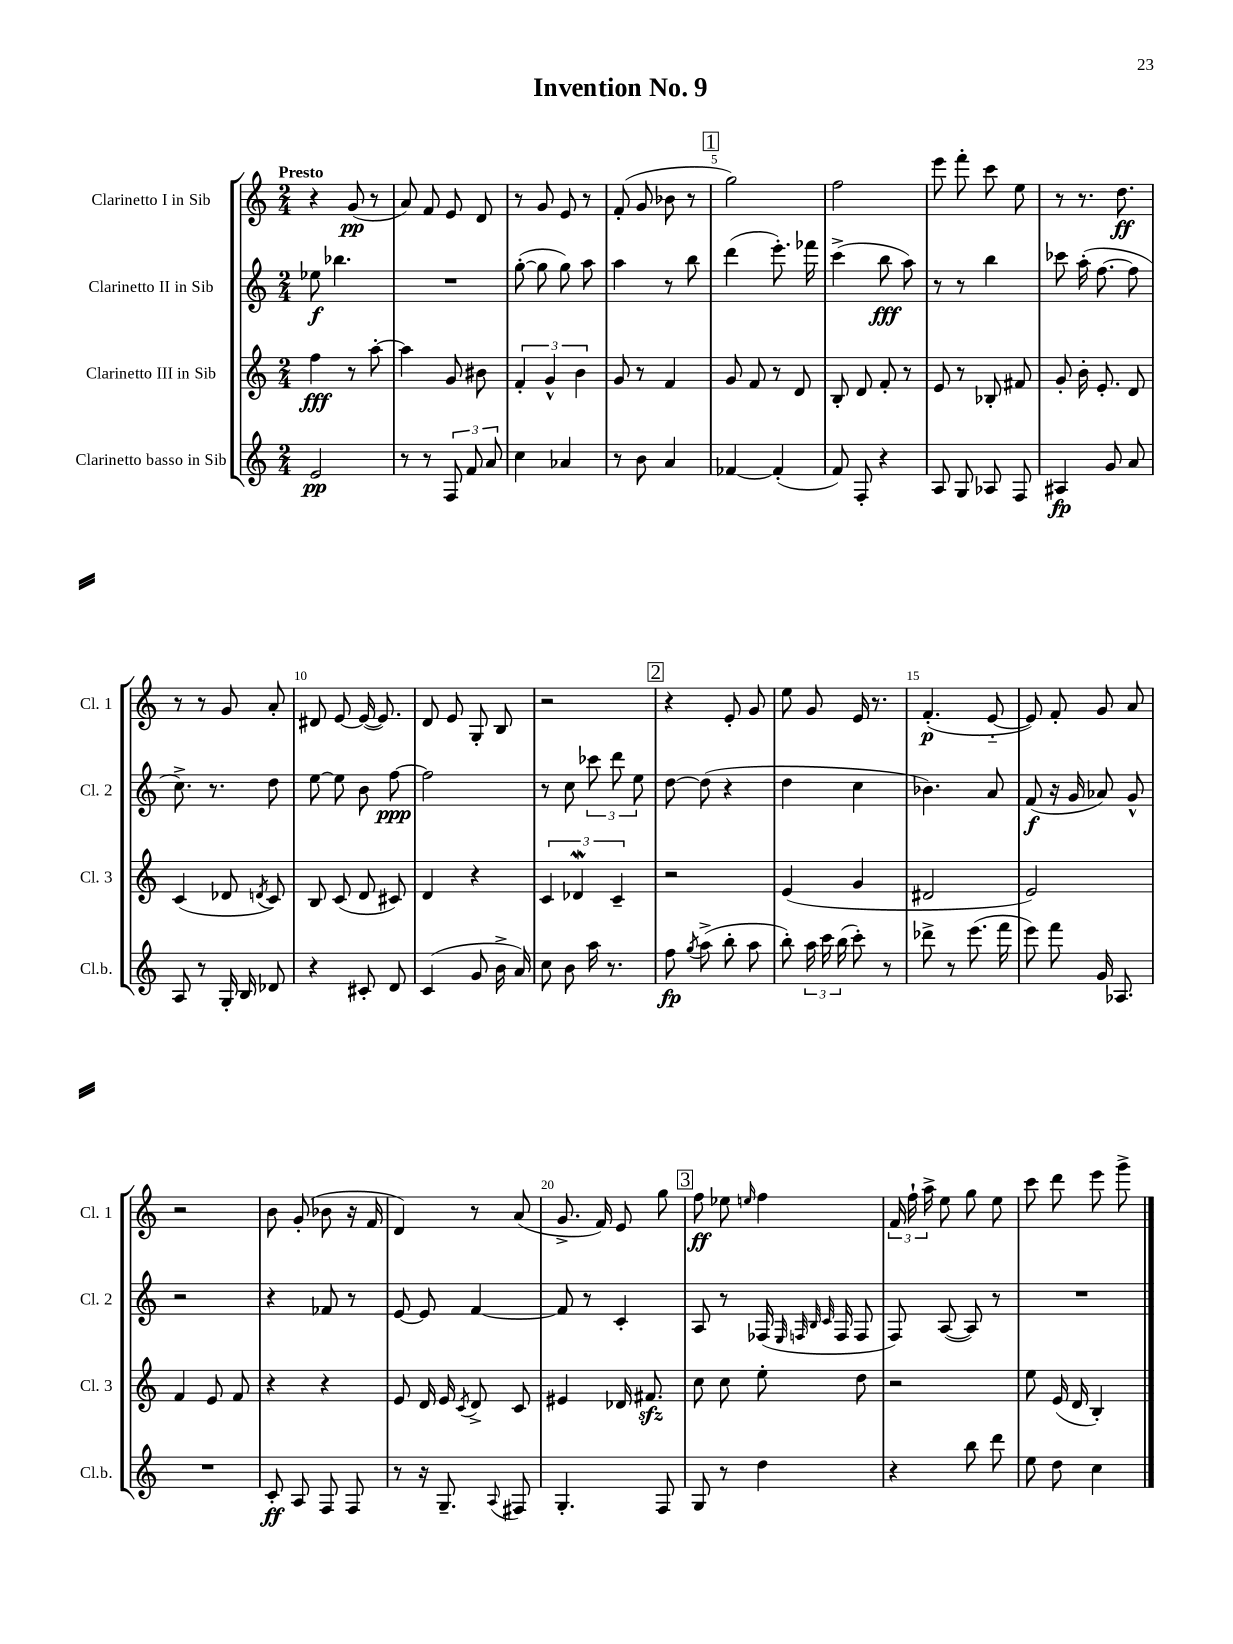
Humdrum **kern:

**kern	**dynam	**kern	**dynam	**kern	**dynam	**kern	**dynam
*part4	*part4	*part3	*part3	*part2	*part2	*part1	*part1
*staff4	*staff4	*staff3	*staff3	*staff2	*staff2	*staff1	*staff1
*I"Clarinetto basso in Sib	*	*I"Clarinetto III in Sib	*	*I"Clarinetto II in Sib	*	*I"Clarinetto I in Sib	*
*I'Cl.b.	*	*I'Cl. 3	*	*I'Cl. 2	*	*I'Cl. 1	*
*clefG2	*	*clefG2	*	*clefG2	*	*clefG2	*
*k[]	*	*k[]	*	*k[]	*	*k[]	*
*M2/4	*	*M2/4	*	*M2/4	*	*M2/4	*
=1	=1	=1	=1	=1	=1	=1	=1
!	!	!	!	!	!	!LO:TX:a:B:t=Presto	!
2e/	pp	4ff\	fff	8ee-X\	f	4r	.
.	.	.	.	4.bb-X\	.	.	.
.	.	8r	.	.	.	(8g/	pp
.	.	[8aa'\	.	.	.	8r	.
=2	=2	=2	=2	=2	=2	=2	=2
8r	.	4aa\]	.	2r	.	8a/)	.
8r	.	.	.	.	.	8f/	.
12F/	.	8g/	.	.	.	8e/	.
12f/	.	.	.	.	.	.	.
.	.	8b#X\	.	.	.	8d/	.
12a/	.	.	.	.	.	.	.
=3	=3	=3	=3	=3	=3	=3	=3
4cc\	.	6f'/	.	([8gg'\	.	8r	.
.	.	.	.	8gg\]	.	8g/	.
.	.	6g^^/	.	.	.	.	.
4a-X/	.	.	.	8gg\)	.	8e/	.
.	.	6b\	.	.	.	.	.
.	.	.	.	8aa\	.	8r	.
=4	=4	=4	=4	=4	=4	=4	=4
8r	.	8g/	.	4aa\	.	(8f'/	.
8b\	.	8r	.	.	.	8g/	.
4a/	.	4f/	.	8r	.	8b-X\	.
.	.	.	.	8bb\	.	8r	.
!!LO:REH:place=s1:t=1
=5	=5	=5	=5	=5	=5	=5	=5
[4f-X/	.	8g/	.	(4ddd\	.	2gg\)	.
.	.	8f/	.	.	.	.	.
(4f-'/]	.	8r	.	8.eee'\)	.	.	.
.	.	8d/	.	.	.	.	.
.	.	.	.	16fff-X\	.	.	.
=6	=6	=6	=6	=6	=6	=6	=6
8f/)	.	8B'/	.	(4ccc^\	.	2ff\	.
8F'/	.	8d/	.	.	.	.	.
4r	.	8f'/	.	8bb\	fff	.	.
.	.	8r	.	8aa\)	.	.	.
=7	=7	=7	=7	=7	=7	=7	=7
8A/	.	8e/	.	8r	.	8eee\	.
8G/	.	8r	.	8r	.	8fff'\	.
8A-X/	.	8B-X'/	.	4bb\	.	8ccc\	.
8F/	.	8f#X/	.	.	.	8ee\	.
=8	=8	=8	=8	=8	=8	=8	=8
4A#X/	fp	8g'/	.	8ccc-X\	.	8r	.
.	.	16b'\	.	(16aa'\	.	8.r	.
.	.	8.e'/	.	[8.ff\	.	.	.
8g/	.	.	.	.	.	.	.
.	.	.	.	.	.	8.dd\	ff
8a/	.	8d/	.	8ff\]	.	.	.
!!LO:LB:g=z
=9	=9	=9	=9	=9	=9	=9	=9
8A/	.	(4c/	.	8.cc^\)	.	8r	.
8r	.	.	.	.	.	8r	.
.	.	.	.	8.r	.	.	.
16G'/	.	8d-X/	.	.	.	8g/	.
16B/	.	.	.	.	.	.	.
.	.	8qdn/	.	.	.	.	.
8d-X/	.	8c/)	.	8dd\	.	8a'/	.
=10	=10	=10	=10	=10	=10	=10	=10
4r	.	8B/	.	[8ee\	.	8d#X/	.
.	.	(8c/	.	8ee\]	.	[8e/	.
8c#X'/	.	8d/	.	8b\	.	(16e/_	.
.	.	.	.	.	.	8.e/])	.
8d/	.	8c#X/)	.	[8ff\	ppp	.	.
=11	=11	=11	=11	=11	=11	=11	=11
(4c/	.	4d/	.	2ff\]	.	8d/	.
.	.	.	.	.	.	8e/	.
8g/	.	4r	.	.	.	8G'/	.
16b^\	.	.	.	.	.	8B/	.
16a/)	.	.	.	.	.	.	.
=12	=12	=12	=12	=12	=12	=12	=12
8cc\	.	6c/	.	8r	.	2r	.
8b\	.	.	.	8cc\	.	.	.
.	.	6d-Xw/	.	.	.	.	.
16aa\	.	.	.	12ccc-X\	.	.	.
8.r	.	.	.	.	.	.	.
.	.	6c~/	.	12ddd\	.	.	.
.	.	.	.	12ee\	.	.	.
!!LO:REH:place=s1:t=2
=13	=13	=13	=13	=13	=13	=13	=13
8ff\	fp	2r	.	[8dd\	.	4r	.
8qgg/	.	.	.	.	.	.	.
(8aa^\	.	.	.	(8dd\]	.	.	.
8bb'\	.	.	.	4r	.	8e'/	.
8aa\	.	.	.	.	.	8g/	.
=14	=14	=14	=14	=14	=14	=14	=14
8bb'\)	.	(4e/	.	4dd\	.	8ee\	.
24aa\	.	.	.	.	.	8g/	.
24ccc\	.	.	.	.	.	.	.
(24bb\	.	.	.	.	.	.	.
8ccc'\)	.	4g/	.	4cc\	.	16e/	.
.	.	.	.	.	.	8.r	.
8r	.	.	.	.	.	.	.
=15	=15	=15	=15	=15	=15	=15	=15
8ddd-X^\	.	2d#X/	.	4.b-X\)	.	(4.f'/	p
8r	.	.	.	.	.	.	.
(8.eee\	.	.	.	.	.	.	.
.	.	.	.	8a/	.	[8e/	.
16fff\	.	.	.	.	.	.	.
=16	=16	=16	=16	=16	=16	=16	=16
8eee\)	.	2e/)	.	(8f/	f	8e/])	.
8fff\	.	.	.	16r	.	8f'/	.
.	.	.	.	16g/	.	.	.
16g/	.	.	.	8a-X/)	.	8g/	.
8.A-X/	.	.	.	.	.	.	.
.	.	.	.	8g^^/	.	8a/	.
!!LO:LB:g=z
=17	=17	=17	=17	=17	=17	=17	=17
2r	.	4f/	.	2r	.	2r	.
.	.	8e/	.	.	.	.	.
.	.	8f/	.	.	.	.	.
=18	=18	=18	=18	=18	=18	=18	=18
8c'/	ff	4r	.	4r	.	8b\	.
8A/	.	.	.	.	.	(8g'/	.
8F/	.	4r	.	8f-X/	.	8b-X\	.
8F/	.	.	.	8r	.	16r	.
.	.	.	.	.	.	16f/	.
=19	=19	=19	=19	=19	=19	=19	=19
8r	.	8e/	.	[8e/	.	4d/)	.
16r	.	16d/	.	8e/]	.	.	.
8.G~/	.	16e/	.	.	.	.	.
.	.	8qc/	.	.	.	.	.
.	.	8d^/	.	[4f/	.	8r	.
8qqA/	.	.	.	.	.	.	.
8F#X/	.	8c/	.	.	.	(8a/	.
=20	=20	=20	=20	=20	=20	=20	=20
4.G'/	.	4e#X/	.	8f/]	.	8.g^/	.
.	.	.	.	8r	.	.	.
.	.	.	.	.	.	16f/)	.
.	.	16d-X/	.	4c'/	.	8e/	.
.	.	8.f#Xzz/	.	.	.	.	.
8F/	.	.	.	.	.	8gg\	.
!!LO:REH:place=s1:t=3
=21	=21	=21	=21	=21	=21	=21	=21
8G/	.	8cc\	.	8A/	.	8ff\	ff
8r	.	8cc\	.	8r	.	8ee-X\	.
.	.	.	.	.	.	16qqeen/	.
4dd\	.	8ee'\	.	(16F-X/	.	4ff\	.
.	.	.	.	32qqE/	.	.	.
.	.	.	.	32qqFn/	.	.	.
.	.	.	.	32qqB/	.	.	.
.	.	.	.	32qqc/	.	.	.
.	.	.	.	16F/	.	.	.
.	.	8dd\	.	8F/	.	.	.
=22	=22	=22	=22	=22	=22	=22	=22
4r	.	2r	.	8F/)	.	24f/	.
.	.	.	.	.	.	24ff`\	.
.	.	.	.	.	.	24aa^\	.
.	.	.	.	([8A/	.	8ee\	.
8bb\	.	.	.	8A/])	.	8gg\	.
8ddd\	.	.	.	8r	.	8ee\	.
=23	=23	=23	=23	=23	=23	=23	=23
8ee\	.	8ee\	.	2r	.	8ccc\	.
8dd\	.	(16e/	.	.	.	8ddd\	.
.	.	16d/	.	.	.	.	.
4cc\	.	4B'/)	.	.	.	8eee\	.
.	.	.	.	.	.	8ggg^\	.
==	==	==	==	==	==	==	==
*-	*-	*-	*-	*-	*-	*-	*-
